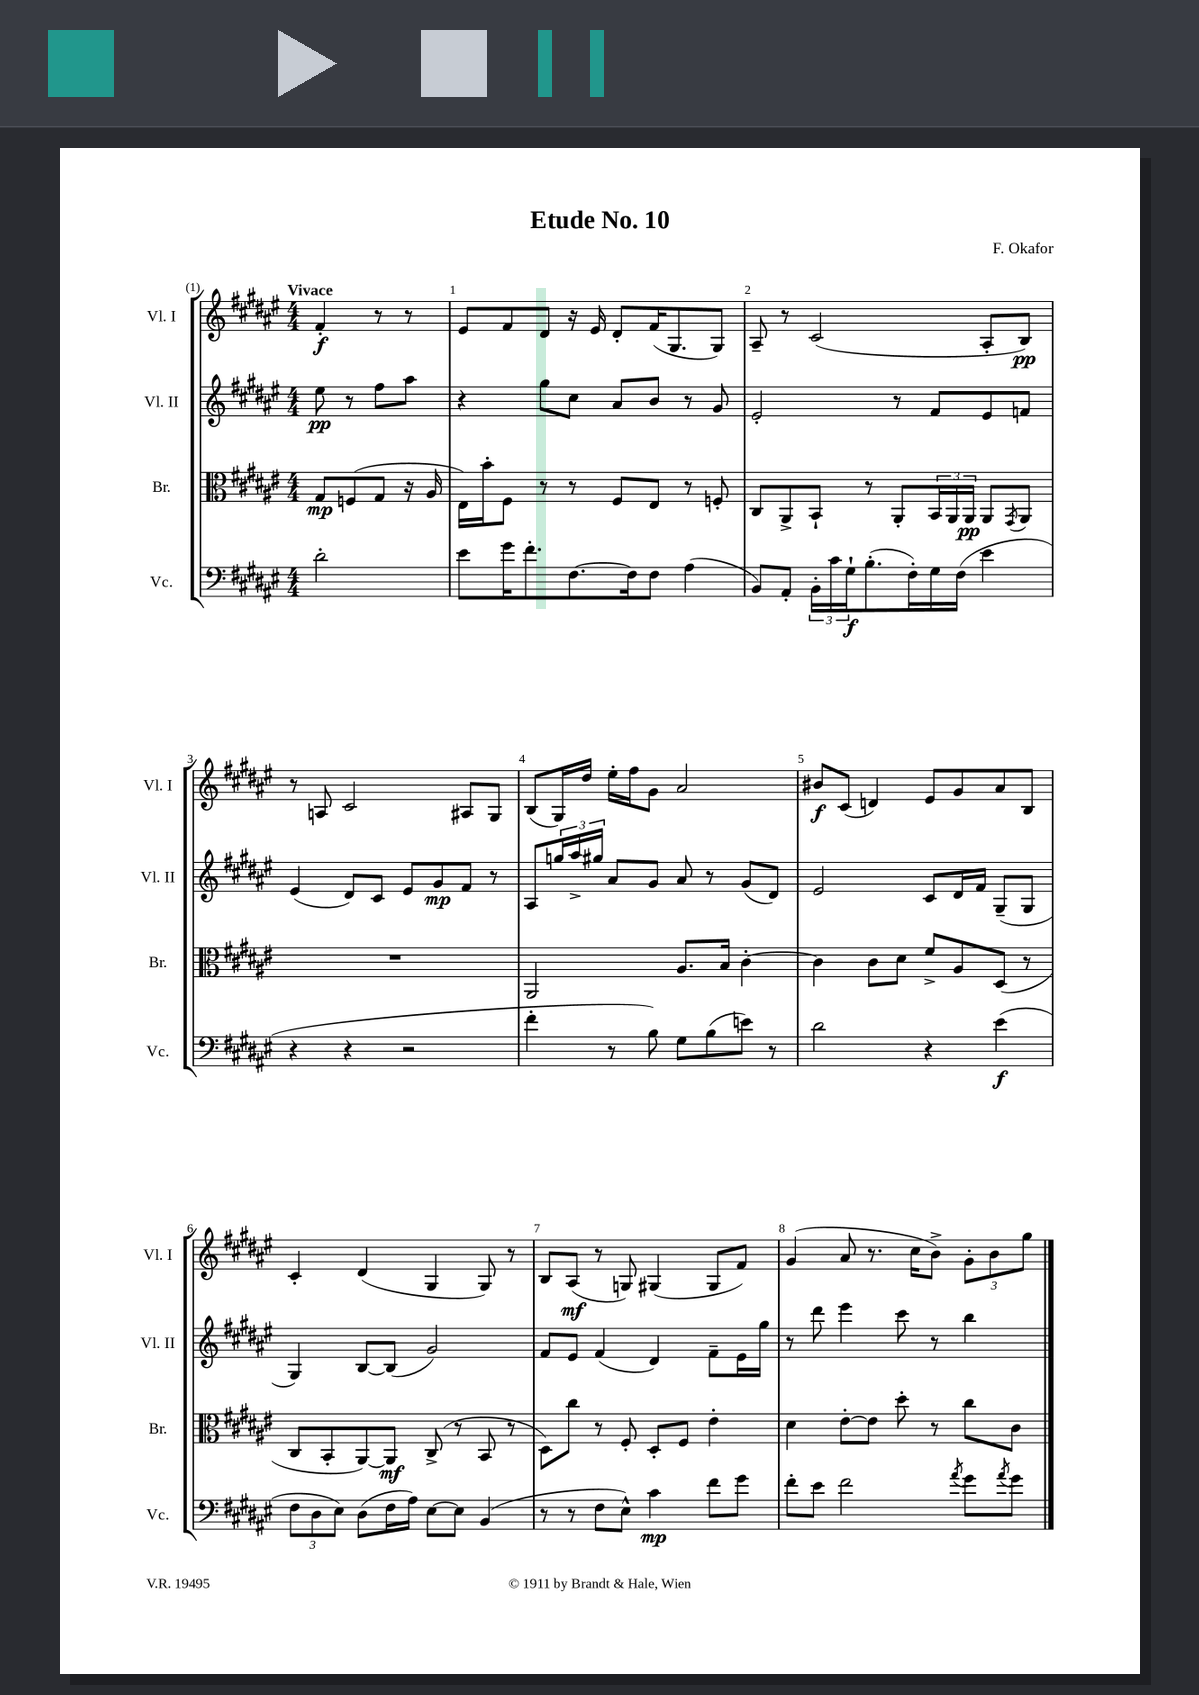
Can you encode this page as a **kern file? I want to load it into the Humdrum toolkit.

**kern	**dynam	**kern	**dynam	**kern	**dynam	**kern	**dynam
*part4	*part4	*part3	*part3	*part2	*part2	*part1	*part1
*staff4	*staff4	*staff3	*staff3	*staff2	*staff2	*staff1	*staff1
*I"Vc.	*	*I"Br.	*	*I"Vl. II	*	*I"Vl. I	*
*I'Vc.	*	*I'Br.	*	*I'Vl. II	*	*I'Vl. I	*
*clefF4	*	*clefC3	*	*clefG2	*	*clefG2	*
*k[f#c#g#d#a#e#]	*	*k[f#c#g#d#a#e#]	*	*k[f#c#g#d#a#e#]	*	*k[f#c#g#d#a#e#]	*
*M4/4	*	*M4/4	*	*M4/4	*	*M4/4	*
=	=	=	=	=	=	=	=
!	!	!	!	!	!	!LO:TX:a:B:t=Vivace	!
2d#'\	.	8G#/L	mp	8ee#\	pp	4f#'/	f
.	.	(8Fn/	.	8r	.	.	.
.	.	8G#/J	.	8ff#\L	.	8r	.
.	.	16r	.	8aa#\J	.	8r	.
.	.	16A#/	.	.	.	.	.
=1	=1	=1	=1	=1	=1	=1	=1
8e#\L	.	16E#\LL)	.	4r	.	8e#/L	.
.	.	16b'\J	.	.	.	.	.
16g#\K	.	8F#\J	.	.	.	8f#/	.
8.f#'\	.	.	.	.	.	.	.
.	.	8r	.	8gg#\L	.	8d#/J	.
[8.F#\	.	8r	.	8cc#\J	.	16r	.
.	.	.	.	.	.	16e#/	.
.	.	8F#/L	.	8a#/L	.	8d#'/L	.
16F#\k]	.	.	.	.	.	.	.
8F#\J	.	8E#/J	.	8b/J	.	(16f#/K	.
.	.	.	.	.	.	8.G#/	.
(4A#\	.	8r	.	8r	.	.	.
.	.	8Fn'/	.	8g#/	.	8G#/J)	.
=2	=2	=2	=2	=2	=2	=2	=2
8BB/L)	.	8C#/L	.	2e#'/	.	8A#~/	.
8AA#'/J	.	8AA#^/	.	.	.	8r	.
24BB'\LL	.	8BB`/J	.	.	.	(2c#/	.
24c#\	.	.	.	.	.	.	.
24G#`\J	f	.	.	.	.	.	.
(8.B'\	.	8r	.	.	.	.	.
.	.	8AA#'/L	.	8r	.	.	.
16F#'\L)	.	.	.	.	.	.	.
16G#\	.	24BB/L	.	8f#/L	.	.	.
.	.	24AA#/	.	.	.	.	.
(16F#\JJ	.	.	.	.	.	.	.
.	.	24AA#/JJ	pp	.	.	.	.
4e#\	.	8AA#/L	.	8e#/	.	8A#'/L	.
.	.	8qGG#/	.	.	.	.	.
.	.	8AA#/J	.	8fn/J	.	8B/J)	pp
!!LO:LB:g=z
=3	=3	=3	=3	=3	=3	=3	=3
4r	.	1r	.	(4e#/	.	8r	.
.	.	.	.	.	.	8An/	.
4r	.	.	.	8d#/L)	.	2c#/	.
.	.	.	.	8c#/J	.	.	.
2r	.	.	.	8e#/L	.	.	.
.	.	.	.	8g#/	mp	.	.
.	.	.	.	8f#/J	.	8A#X/L	.
.	.	.	.	8r	.	8G#/J	.
=4	=4	=4	=4	=4	=4	=4	=4
4f#'\	.	2AA#/	.	8A#/L	.	(8B/L	.
.	.	.	.	24ggn/L	.	16G#/L)	.
.	.	.	.	24aa#^/	.	.	.
.	.	.	.	.	.	16dd#/JJ	.
.	.	.	.	24gg#X/JJ	.	.	.
8r	.	.	.	8a#/L	.	16ee#'\LL	.
.	.	.	.	.	.	16ff#\J	.
8B\)	.	.	.	8g#/J	.	8g#\J	.
8G#\L	.	8.A#/L	.	8a#/	.	2a#/	.
(8B\	.	.	.	8r	.	.	.
.	.	16B/Jk	.	.	.	.	.
8en\J)	.	[4c#'\	.	(8g#/L	.	.	.
8r	.	.	.	8d#/J)	.	.	.
=5	=5	=5	=5	=5	=5	=5	=5
2d#\	.	4c#\]	.	2e#/	.	8b#X/L	f
.	.	.	.	.	.	(8c#/J	.
.	.	8c#\L	.	.	.	4dn/)	.
.	.	8d#\J	.	.	.	.	.
4r	.	8f#^/L	.	8c#/L	.	8e#/L	.
.	.	8A#/	.	16d#/L	.	8g#/	.
.	.	.	.	16f#/JJ	.	.	.
(4e#\	f	(8D#/J	.	(8G#~/L	.	8a#/	.
.	.	8r	.	8G#/J	.	8B/J	.
!!LO:LB:g=z
=6	=6	=6	=6	=6	=6	=6	=6
12F#\L	.	8C#/L	.	4G#/)	.	4c#'/	.
12D#\	.	.	.	.	.	.	.
.	.	8BB'/	.	.	.	.	.
12E#\J)	.	.	.	.	.	.	.
(8D#\L	.	[8AA#/)	.	[8B/L	.	(4d#/	.
16F#\L	.	8AA#/J]	mf	(8B/J]	.	.	.
16A#\JJ)	.	.	.	.	.	.	.
[8E#\L	.	(8C#^/	.	2g#/)	.	4G#/	.
8E#\J]	.	8r	.	.	.	.	.
(4BB/	.	8BB/	.	.	.	8G#/)	.
.	.	8r	.	.	.	8r	.
=7	=7	=7	=7	=7	=7	=7	=7
8r	.	8D#\L)	.	8f#/L	.	8B/L	.
8r	.	8cc#\J	.	8e#/J	.	(8A#/J	mf
8F#\L	.	8r	.	(4f#/	.	8r	.
8E#^^\J)	.	8F#'/	.	.	.	8Gn/)	.
4c#\	mp	8D#'/L	.	4d#/)	.	(4G#X/	.
.	.	8F#/J	.	.	.	.	.
8f#\L	.	4e#'\	.	8f#~\L	.	8G#/L	.
8g#\J	.	.	.	16e#\L	.	8f#/J)	.
.	.	.	.	16gg#\JJ	.	.	.
=8	=8	=8	=8	=8	=8	=8	=8
8f#'\L	.	4d#\	.	8r	.	(4g#/	.
8e#\J	.	.	.	8ddd#\	.	.	.
2f#\	.	[8e#'\L	.	4eee#\	.	8a#/	.
.	.	8e#\J]	.	.	.	8.r	.
.	.	8dd#'\	.	8ccc#\	.	.	.
.	.	.	.	.	.	16cc#\KL	.
.	.	8r	.	8r	.	8b^\J)	.
8qa#/	.	.	.	.	.	.	.
8g#\L	.	8cc#\L	.	4bb\	.	12g#'\L	.
.	.	.	.	.	.	12b\	.
8qa#/	.	.	.	.	.	.	.
8g#\J	.	8c#\J	.	.	.	.	.
.	.	.	.	.	.	12gg#\J	.
==	==	==	==	==	==	==	==
*-	*-	*-	*-	*-	*-	*-	*-
